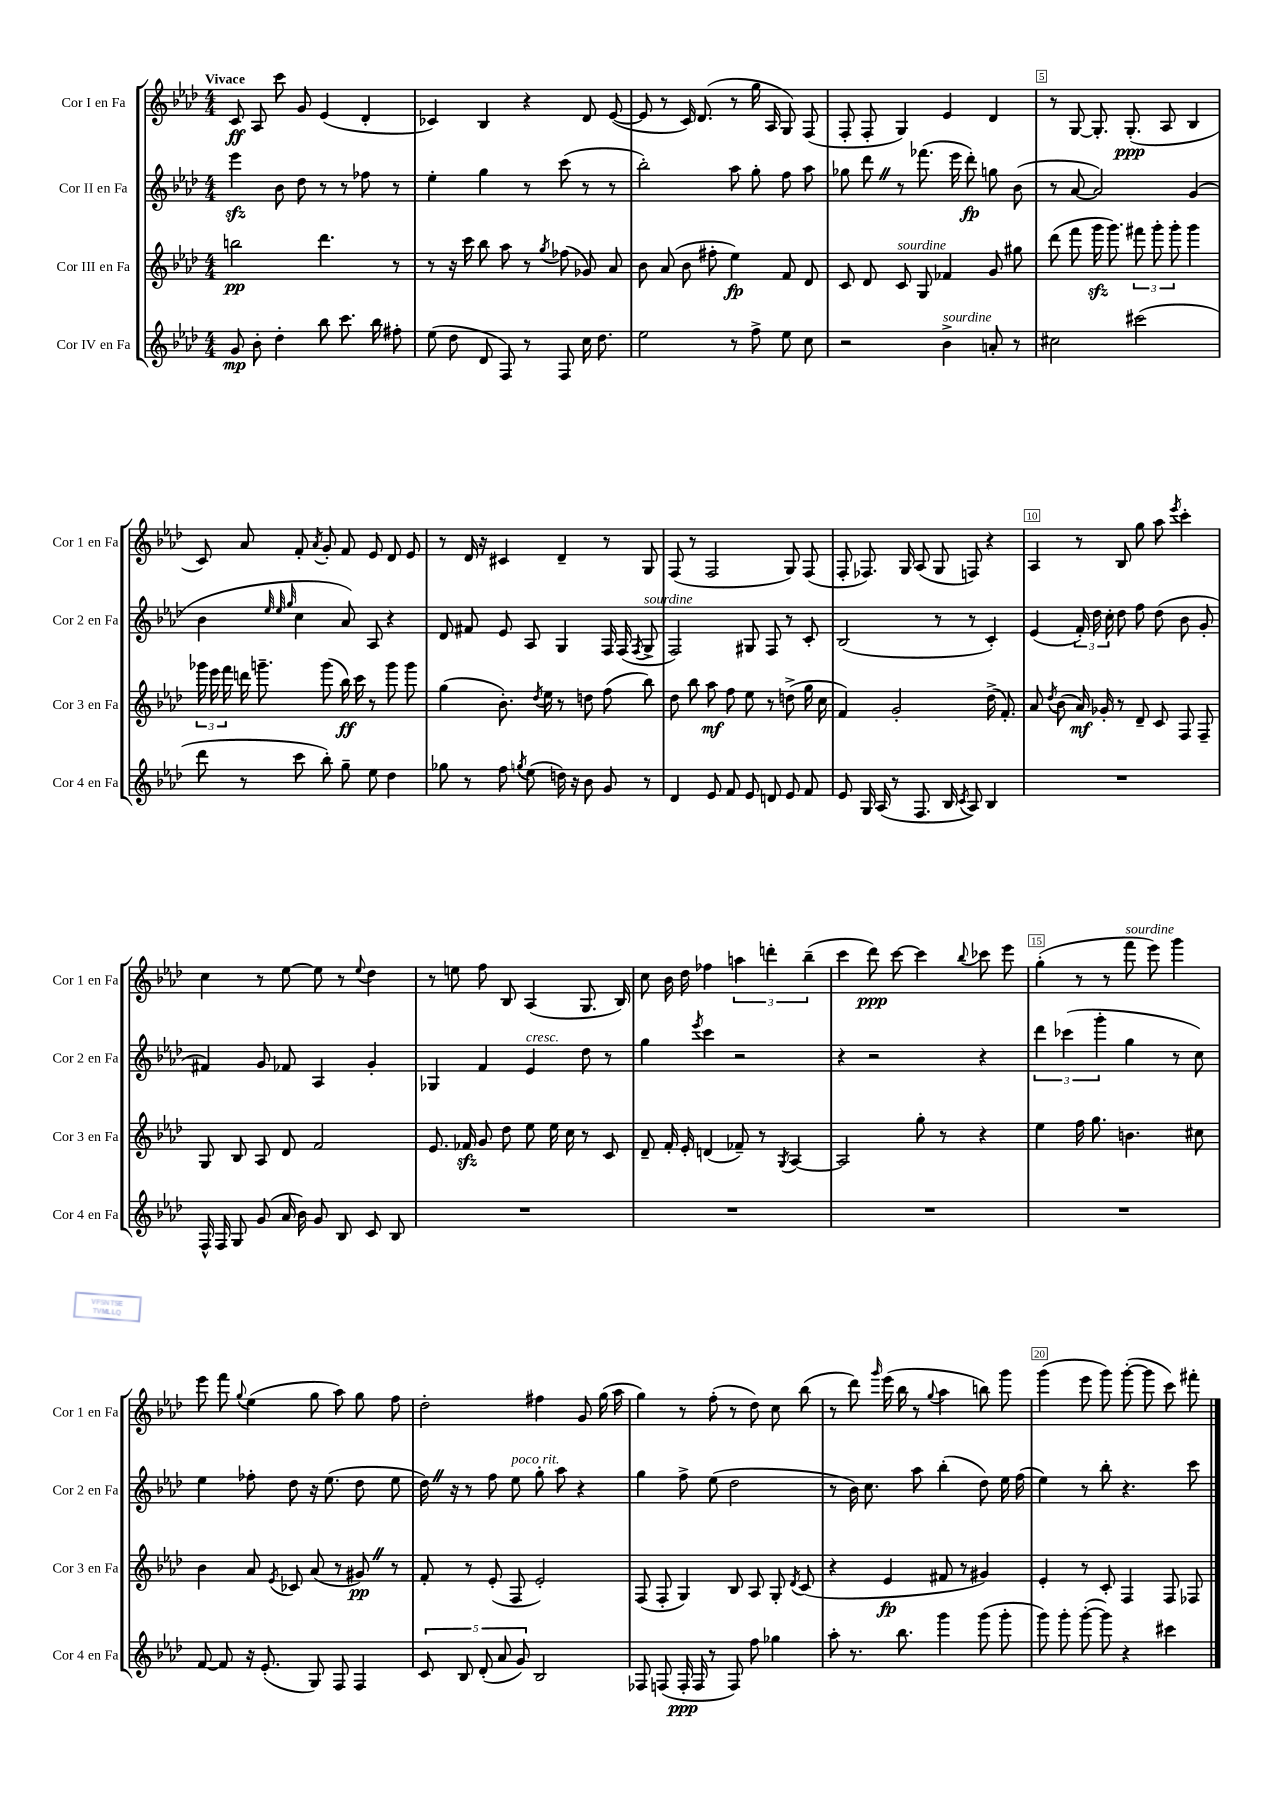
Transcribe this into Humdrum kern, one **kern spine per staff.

**kern	**dynam	**kern	**dynam	**kern	**dynam	**kern	**dynam
*part4	*part4	*part3	*part3	*part2	*part2	*part1	*part1
*staff4	*staff4	*staff3	*staff3	*staff2	*staff2	*staff1	*staff1
*I"Cor IV en Fa	*	*I"Cor III en Fa	*	*I"Cor II en Fa	*	*I"Cor I en Fa	*
*I'Cor 4 en Fa	*	*I'Cor 3 en Fa	*	*I'Cor 2 en Fa	*	*I'Cor 1 en Fa	*
*clefG2	*	*clefG2	*	*clefG2	*	*clefG2	*
*k[b-e-a-d-]	*	*k[b-e-a-d-]	*	*k[b-e-a-d-]	*	*k[b-e-a-d-]	*
*M4/4	*	*M4/4	*	*M4/4	*	*M4/4	*
=1	=1	=1	=1	=1	=1	=1	=1
!	!	!	!	!	!	!LO:TX:a:B:t=Vivace	!
8g/	mp	2bbn\	pp	4eee-zz\	.	8c/	ff
8b-'\	.	.	.	.	.	8A-/	.
4dd-'\	.	.	.	8b-\	.	8ccc\	.
.	.	.	.	8dd-\	.	8g/	.
8bb-\	.	4.ddd-\	.	8r	.	(4e-/	.
8.ccc\	.	.	.	8r	.	.	.
.	.	.	.	8ff-X\	.	4d-'/	.
16bb-\	.	.	.	.	.	.	.
8ff#X'\	.	8r	.	8r	.	.	.
=2	=2	=2	=2	=2	=2	=2	=2
(8ee-\	.	8r	.	4ee-'\	.	4c-X/)	.
8dd-\	.	16r	.	.	.	.	.
.	.	16ccc\	.	.	.	.	.
8d-/	.	8bb-\	.	4gg\	.	4B-/	.
8F/)	.	8aa-\	.	.	.	.	.
8r	.	8r	.	8r	.	4r	.
.	.	8qgg/	.	.	.	.	.
8F/	.	(8ff-X\	.	(8ccc\	.	.	.
16cc\	.	8g-X/)	.	8r	.	8d-/	.
8.dd-\	.	.	.	.	.	.	.
.	.	8a-/	.	8r	.	([8e-/	.
=3	=3	=3	=3	=3	=3	=3	=3
2ee-\	.	8b-\	.	2bb-'\)	.	8e-/]	.
.	.	(8a-/	.	.	.	8r	.
.	.	8b-\	.	.	.	16c/)	.
.	.	.	.	.	.	(8.d-/	.
.	.	8ff#X'\	.	.	.	.	.
8r	.	4ee-\)	fp	8aa-\	.	8r	.
8ff^\	.	.	.	8gg'\	.	16gg\	.
.	.	.	.	.	.	16A-/	.
8ee-\	.	8f/	.	8ff\	.	8G/)	.
8cc\	.	8d-/	.	8aa-\	.	(8F/	.
=4	=4	=4	=4	=4	=4	=4	=4
2r	.	8c/	.	8gg-X\	.	8F'/	.
.	.	8d-/	.	8ddd-Z\	.	8F'/	.
!	!	!LO:TX:a:i:t=sourdine	!	!	!	!	!
.	.	8c/	.	8r	.	4G/)	.
.	.	8G/	.	(8.fff-X\	.	.	.
!LO:TX:a:i:t=sourdine	!	!	!	!	!	!	!
4b-^\	.	4f-X/	.	.	.	4e-/	.
.	.	.	.	16eee-\	.	.	.
.	.	.	.	8ddd-'\)	fp	.	.
8an'/	.	8g/	.	8ggn\	.	4d-/	.
8r	.	8gg#X\	.	(8b-\	.	.	.
=5	=5	=5	=5	=5	=5	=5	=5
2cc#X\	.	(8ddd-\	.	8r	.	8r	.
.	.	8fff\	.	[8a-/	.	[8G/	.
.	.	16gggzz\	.	2a-/])	.	8.G'/]	.
.	.	8.ggg\)	.	.	.	.	.
.	.	.	.	.	.	(8.G'/	ppp
(2ccc#X\	.	12fff#X\	.	.	.	.	.
.	.	12ggg'\	.	.	.	.	.
.	.	.	.	.	.	8A-/	.
.	.	12ggg'\	.	.	.	.	.
.	.	4ggg\	.	(4g/	.	4B-/	.
!!LO:LB:g=z
=6	=6	=6	=6	=6	=6	=6	=6
8ddd-\	.	24ggg-X\	.	4b-\	.	8c/)	.
.	.	24eee-\	.	.	.	.	.
.	.	24fff\	.	.	.	.	.
8r	.	16dddn\	.	.	.	8a-/	.
.	.	8.gggn~\	.	.	.	.	.
.	.	.	.	32qqee-/	.	.	.
.	.	.	.	32qqee-/	.	.	.
.	.	.	.	32qqgg/	.	.	.
8ccc\	.	.	.	4cc\	.	8f'/	.
.	.	.	.	.	.	8qa-/	.
8bb-'\)	.	(8ggg\	.	.	.	8g'/	.
8gg~\	.	16bb-\)	ff	8a-/)	.	8f/	.
.	.	16ccc\	.	.	.	.	.
8ee-\	.	8r	.	8A-/	.	8e-/	.
4dd-\	.	8ggg\	.	4r	.	8d-/	.
.	.	8ggg\	.	.	.	8e-/	.
=7	=7	=7	=7	=7	=7	=7	=7
8gg-X\	.	(4gg\	.	8d-/	.	8r	.
8r	.	.	.	8f#X/	.	16d-/	.
.	.	.	.	.	.	16r	.
8ff\	.	8.b-'\)	.	8e-/	.	4c#X/	.
8qggn/	.	.	.	.	.	.	.
(8ee-\	.	.	.	8A-/	.	.	.
.	.	8qdd-/	.	.	.	.	.
.	.	16ee-\	.	.	.	.	.
16ddn\)	.	8r	.	4G/	.	4d-~/	.
16r	.	.	.	.	.	.	.
8b-\	.	8ddn\	.	.	.	.	.
8g/	.	(8ff\	.	16F/	.	8r	.
.	.	.	.	(16F/	.	.	.
.	.	.	.	8qF/	.	.	.
!	!	!	!	!LO:TX:a:i:t=sourdine	!	!	!
8r	.	8bb-\)	.	8G^/	.	8G/	.
=8	=8	=8	=8	=8	=8	=8	=8
4d-/	.	8dd-\	.	2F/)	.	(8F/	.
.	.	8bb-\	.	.	.	8r	.
8e-/	.	8aa-\	mf	.	.	2F/	.
8f/	.	8ff\	.	.	.	.	.
8e-/	.	8ee-\	.	8G#X/	.	.	.
8dn/	.	8r	.	8F/	.	.	.
8e-/	.	(8ddn^\	.	8r	.	8G/)	.
8f/	.	16gg\	.	8c'/	.	(8F/	.
.	.	16cc\	.	.	.	.	.
=9	=9	=9	=9	=9	=9	=9	=9
8e-/	.	4f/)	.	(2B-/	.	8F'/	.
16G/	.	.	.	.	.	8.F-X/)	.
(16A-/	.	.	.	.	.	.	.
8r	.	2g'/	.	.	.	.	.
.	.	.	.	.	.	16G/	.
8.F/	.	.	.	.	.	(8A-/	.
.	.	.	.	8r	.	8G/	.
16B-/	.	.	.	.	.	.	.
8qc/	.	.	.	.	.	.	.
8A-/)	.	.	.	8r	.	8Fn/)	.
4B-/	.	(16dd-^\	.	4c'/)	.	4r	.
.	.	8.f'/)	.	.	.	.	.
=10	=10	=10	=10	=10	=10	=10	=10
1r	.	8a-/	.	(4e-/	.	4A-/	.
.	.	8qdd-/	.	.	.	.	.
.	.	(8b-\	.	.	.	.	.
.	.	16a-/)	mf	24f'/)	.	8r	.
.	.	.	.	24dd-\	.	.	.
.	.	16g-X'/	.	.	.	.	.
.	.	.	.	24cc'\	.	.	.
.	.	8r	.	8dd-\	.	8B-/	.
.	.	8d-~/	.	8ff\	.	8gg\	.
.	.	8c/	.	(8dd-\	.	8aa-\	.
.	.	.	.	.	.	8qeee-/	.
.	.	8F/	.	8b-\	.	4ccc'\	.
.	.	8F~/	.	8g'/	.	.	.
!!LO:LB:g=z
=11	=11	=11	=11	=11	=11	=11	=11
16F^^/	.	8G/	.	4f#X/)	.	4cc\	.
16F/	.	.	.	.	.	.	.
8G/	.	8B-/	.	.	.	.	.
(8g/	.	8A-/	.	8g/	.	8r	.
16a-/	.	8d-/	.	8f-X/	.	[8ee-\	.
16b-\)	.	.	.	.	.	.	.
8g/	.	2f/	.	4A-/	.	8ee-\]	.
8B-/	.	.	.	.	.	8r	.
.	.	.	.	.	.	8qqee-/	.
8c/	.	.	.	4g'/	.	4dd-\	.
8B-/	.	.	.	.	.	.	.
=12	=12	=12	=12	=12	=12	=12	=12
1r	.	8.e-/	.	4G-X/	.	8r	.
.	.	.	.	.	.	8een\	.
.	.	16f-Xzz/	.	.	.	.	.
.	.	8g/	.	4f/	.	8ff\	.
.	.	8dd-\	.	.	.	8B-/	.
!	!	!	!	!LO:TX:a:i:t=cresc.	!	!	!
.	.	8ee-\	.	4e-/	.	(4A-/	.
.	.	16ee-\	.	.	.	.	.
.	.	16cc\	.	.	.	.	.
.	.	8r	.	8dd-\	.	8.G/	.
.	.	8c/	.	8r	.	.	.
.	.	.	.	.	.	16B-/)	.
=13	=13	=13	=13	=13	=13	=13	=13
1r	.	8d-~/	.	4gg\	.	8cc\	.
.	.	16f'/	.	.	.	16b-\	.
.	.	16e-'/	.	.	.	16dd-\	.
.	.	.	.	8qeee-/	.	.	.
.	.	(4dn/	.	4ccc\	.	4ff-X\	.
.	.	8f-X~/)	.	2r	.	6aan\	.
.	.	8r	.	.	.	.	.
.	.	.	.	.	.	6dddn'\	.
.	.	8qG/	.	.	.	.	.
.	.	[4A-/	.	.	.	.	.
.	.	.	.	.	.	(6bb-~\	.
=14	=14	=14	=14	=14	=14	=14	=14
1r	.	2A-/]	.	4r	.	4ccc\	.
.	.	.	.	2r	.	8ddd-\)	ppp
.	.	.	.	.	.	[8ccc\	.
.	.	8gg'\	.	.	.	4ccc\]	.
.	.	8r	.	.	.	.	.
.	.	.	.	.	.	8qqbb-/	.
.	.	4r	.	4r	.	8ccc-X\	.
.	.	.	.	.	.	8eee-\	.
=15	=15	=15	=15	=15	=15	=15	=15
1r	.	4ee-\	.	6ddd-\	.	(4gg'\	.
.	.	.	.	(6ccc-X\	.	.	.
.	.	16ff\	.	.	.	8r	.
.	.	8.gg\	.	.	.	.	.
.	.	.	.	6ggg'\	.	.	.
.	.	.	.	.	.	8r	.
!	!	!	!	!	!	!LO:TX:a:i:t=sourdine	!
.	.	4.bn\	.	4gg\	.	8fff\	.
.	.	.	.	.	.	8eee-\)	.
.	.	.	.	8r	.	4ggg\	.
.	.	8cc#X\	.	8cc\)	.	.	.
!!LO:LB:g=z
=16	=16	=16	=16	=16	=16	=16	=16
[8f/	.	4b-\	.	4ee-\	.	8eee-\	.
8f/]	.	.	.	.	.	8fff\	.
.	.	.	.	.	.	8qqgg/	.
16r	.	8a-/	.	8ff-X'\	.	(4ee-\	.
(8.e-'/	.	.	.	.	.	.	.
.	.	8qe-/	.	.	.	.	.
.	.	8c-X/	.	8dd-\	.	.	.
8G/)	.	(8a-/	.	16r	.	8gg\	.
.	.	.	.	(8.ee-\	.	.	.
8F/	.	8r	.	.	.	8aa-\)	.
4F/	.	8g#XZ/)	pp	8dd-\	.	8gg\	.
.	.	8r	.	8ee-\	.	8ff\	.
=17	=17	=17	=17	=17	=17	=17	=17
10c/	.	8f'/	.	16dd-Z\)	.	2dd-'\	.
.	.	.	.	16r	.	.	.
10B-/	.	.	.	.	.	.	.
.	.	8r	.	8r	.	.	.
(10d-'/	.	.	.	.	.	.	.
.	.	(8e-'/	.	8ff\	.	.	.
10a-/	.	.	.	.	.	.	.
!	!	!	!	!LO:TX:a:i:t=poco rit.	!	!	!
.	.	8F/	.	8ee-\	.	.	.
10g/)	.	.	.	.	.	.	.
2B-/	.	2e-'/)	.	8gg'\	.	4ff#X\	.
.	.	.	.	8aa-\	.	.	.
.	.	.	.	4r	.	8g/	.
.	.	.	.	.	.	(16gg\	.
.	.	.	.	.	.	16aa-\	.
=18	=18	=18	=18	=18	=18	=18	=18
8F-X/	.	(8F/	.	4gg\	.	4gg\)	.
(8Fn/	.	8F'/	.	.	.	.	.
16F'/	ppp	4G/)	.	8ff^\	.	8r	.
16F/	.	.	.	.	.	.	.
8r	.	.	.	(8ee-\	.	(8ff'\	.
8F/)	.	8B-/	.	2dd-\	.	8r	.
8ff\	.	8A-/	.	.	.	8dd-\)	.
4gg-X\	.	8G'/	.	.	.	8cc\	.
.	.	8qd-/	.	.	.	.	.
.	.	(8c/	.	.	.	(8bb-\	.
=19	=19	=19	=19	=19	=19	=19	=19
8aa-'\	.	4r	.	8r	.	8r	.
8.r	.	.	.	16b-\)	.	8ddd-\)	.
.	.	.	.	8.cc\	.	.	.
.	.	.	.	.	.	16qqggg/	.
.	.	4e-/	fp	.	.	(16eee-\	.
8.bb-\	.	.	.	.	.	16bb-\	.
.	.	.	.	8aa-\	.	8r	.
.	.	.	.	.	.	8qqgg/	.
4ggg\	.	8f#X/	.	(4bb-'\	.	4aa-\	.
.	.	8r	.	.	.	.	.
(8ggg\	.	4g#X/)	.	8dd-\)	.	8bbn\)	.
8ggg'\	.	.	.	16ee-\	.	8ggg\	.
.	.	.	.	(16ff\	.	.	.
=20	=20	=20	=20	=20	=20	=20	=20
8ggg\)	.	4e-'/	.	4ee-\)	.	(4ggg\	.
8ggg'\	.	.	.	.	.	.	.
([8ggg'\	.	8r	.	8r	.	8eee-\	.
8ggg\])	.	8c'/	.	8bb-'\	.	8ggg\)	.
4r	.	4F/	.	4.r	.	([8ggg'\	.
.	.	.	.	.	.	8ggg\]	.
4ccc#X\	.	8F/	.	.	.	8ccc\)	.
.	.	8F-X/	.	8ccc\	.	8fff#X'\	.
==	==	==	==	==	==	==	==
*-	*-	*-	*-	*-	*-	*-	*-
